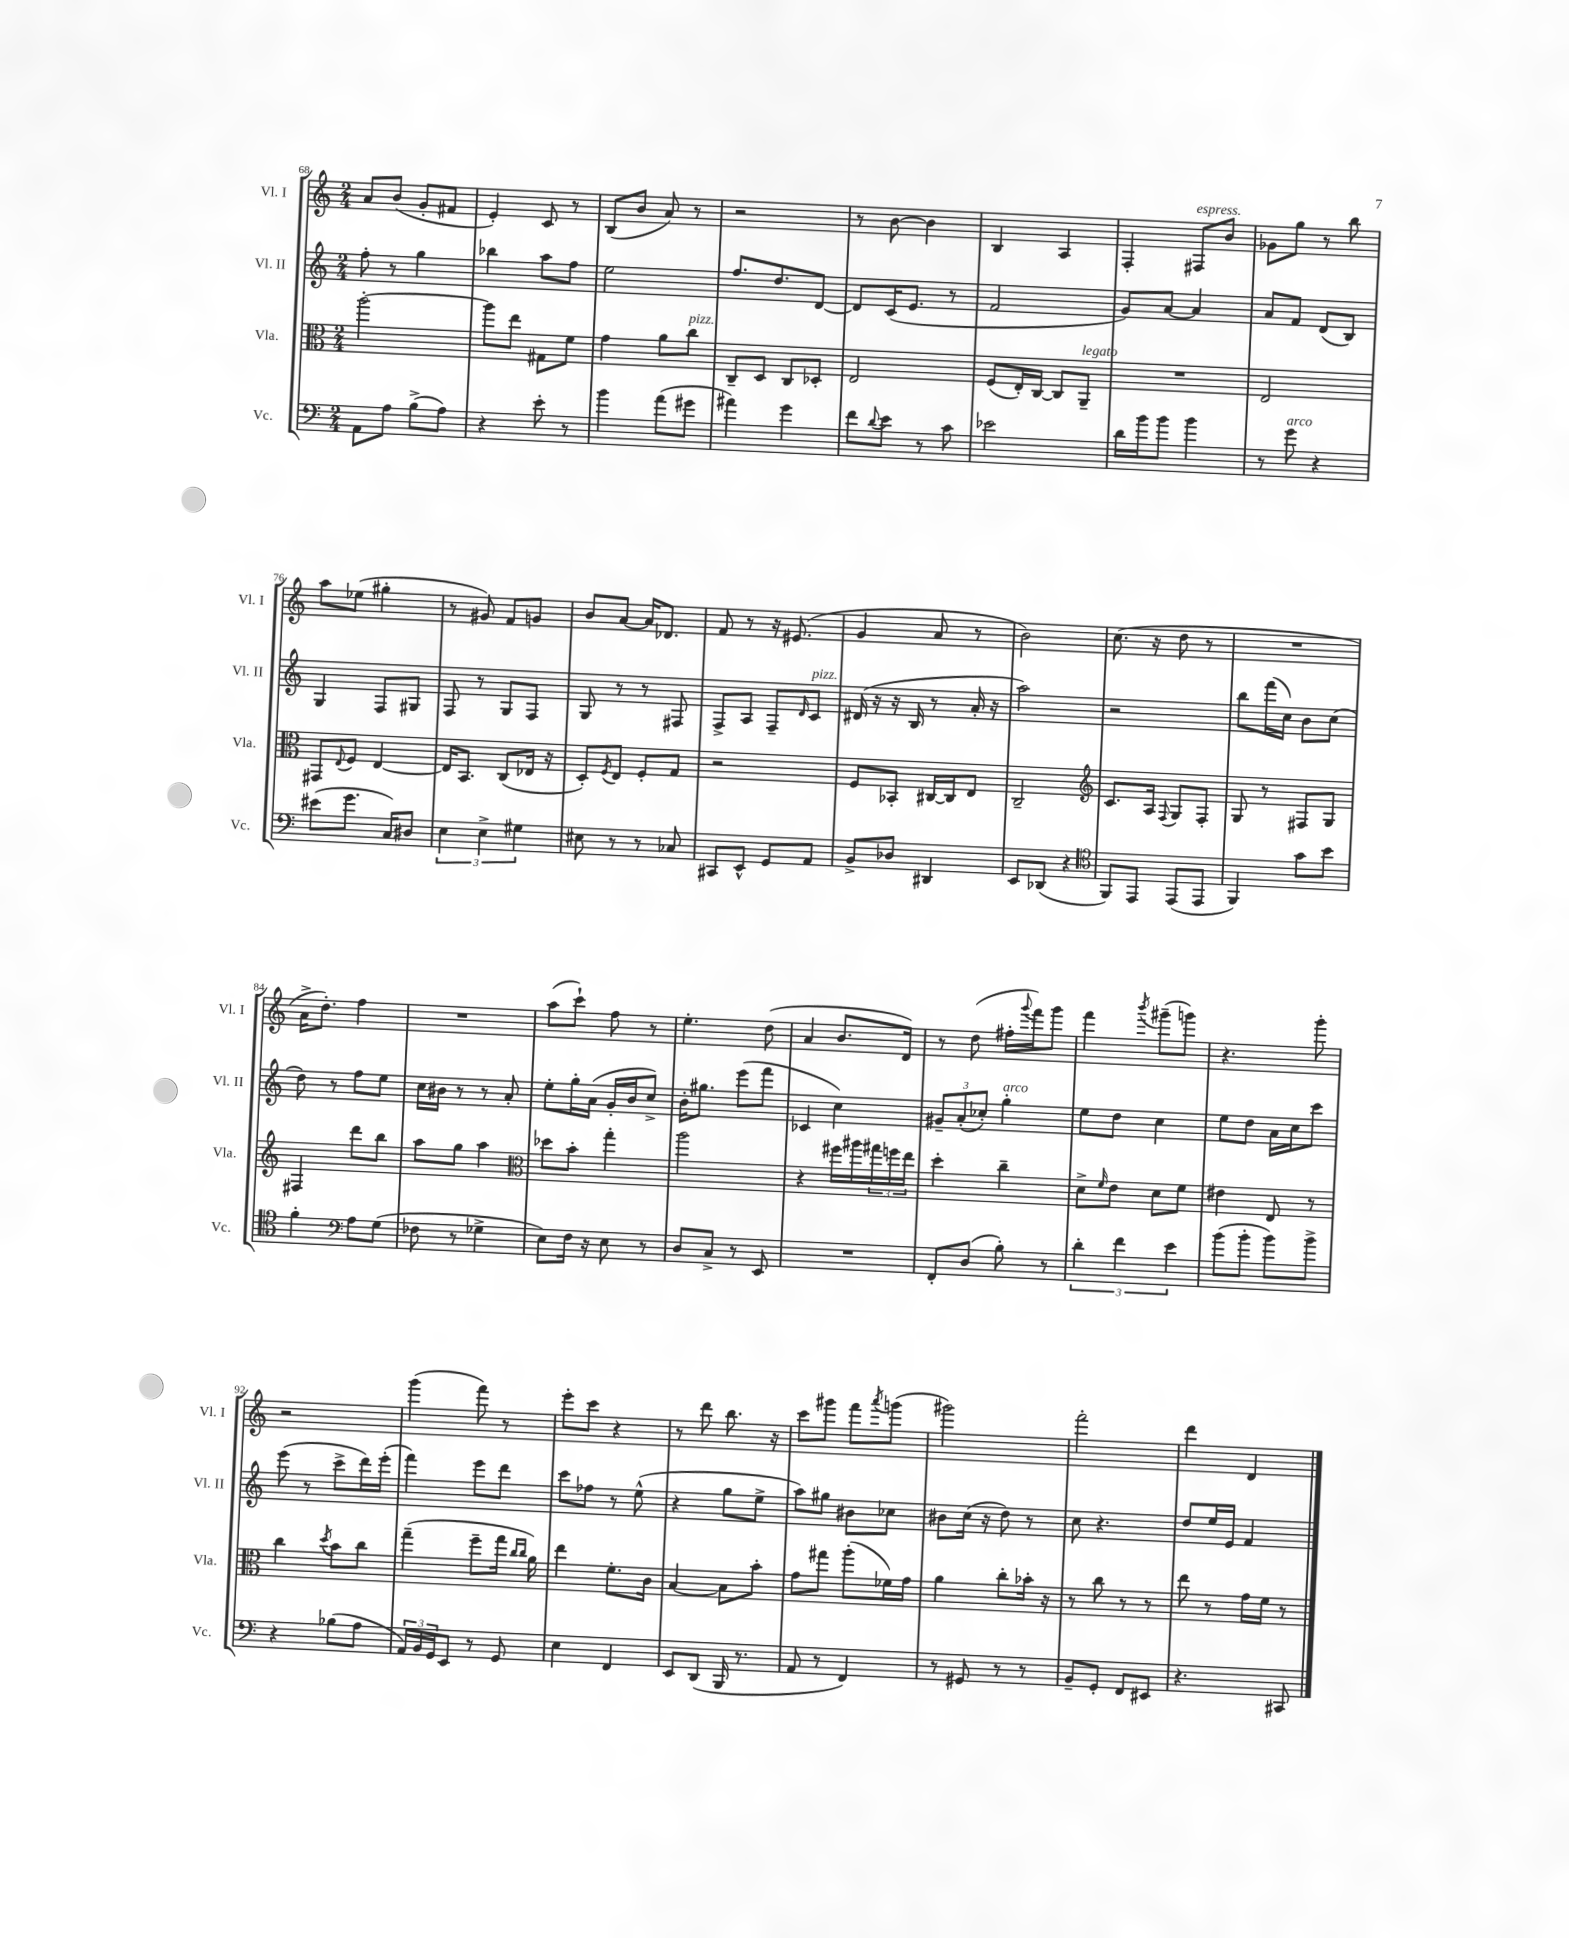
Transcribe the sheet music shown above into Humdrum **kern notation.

**kern	**kern	**kern	**kern
*staff4	*staff3	*staff2	*staff1
*clefF4	*clefC3	*clefG2	*clefG2
*k[]	*k[]	*k[]	*k[]
*M2/4	*M2/4	*M2/4	*M2/4
8AA	[2aa'	8ff'	8a
8A	.	8r	(8b
(8B^	.	4gg	8g'
8A)	.	.	8f#
=	=	=	=
4r	8aa]	4bb-	4e')
.	8ee	.	.
8e'	8G#	8aa	8c
8r	8f	8ff	8r
=	=	=	=
4b	4g	2ee	(8B
.	.	.	8b
(8a	8a	.	8a)
8g#	8cc	.	8r
=	=	=	=
4a#)	8C~	8.ff	2r
.	8D	.	.
.	.	8.dd	.
4g	8C	.	.
.	8D-'	[8d	.
=	=	=	=
8f	2E	8d]	8r
8qqd	.	.	.
8e	.	(16c	[8b
.	.	8.e	.
8r	.	.	4b]
8c	.	8r	.
=	=	=	=
2e-	(8F	2f	4B
.	16E')	.	.
.	[16C	.	.
.	8C]	.	4A
.	8AA~	.	.
=	=	=	=
16d	2r	8g)	4F'
16b	.	.	.
8b	.	[8a	.
4b	.	4a]	8F#
.	.	.	8b
=	=	=	=
8r	2E	8a	8g-
8g	.	8f	8gg
4r	.	(8d	8r
.	.	8B)	8bb
=	=	=	=
(8e#	8GG#	4G	8aa
.	8qqE	.	.
8.g	8F	.	(8ee-
.	[4E	8F	4gg#'
16C)	.	.	.
8D#	.	8G#	.
=	=	=	=
6E	16E]	8F	8r
.	8.BB	.	.
.	.	8r	8g#)
6E^	.	.	.
.	(8C	8G	8f
6G#	.	.	.
.	16E-	8F	8g
.	16r	.	.
=	=	=	=
8E#	8D')	8G	8b
.	8qF	.	.
8r	8E	8r	[8a
8r	8F'	8r	16a]
.	.	.	8.d-
8C-	8G	8F#	.
=	=	=	=
8CC#	2r	8F^	8f
8EE^^	.	8A	8r
8GG	.	8F~	16r
.	.	.	(8.e#
.	.	16qqd	.
8AA	.	8c	.
=	=	=	=
8BB^	8F	(16d#	4g
.	.	16r	.
8D-	8BB-'	16r	.
.	.	16B	.
4DD#	[16C#	8r	8a
.	16C#]	.	.
.	8E	16a'	8r
.	.	16r	.
=	=	=	=
8EE	2C~	2aa)	2b)
(8DD-	.	.	.
4r	.	.	.
=	=	=	=
*clefC4	*clefG2	*	*
8FF)	8.c	2r	(8.cc
8EE	.	.	.
.	16A	.	16r
.	8qqF	.	.
(8EE	8G	.	8dd
8EE	8F'	.	8r
=	=	=	=
4FF)	8G	8bb	2r
.	8r	(16fff	.
.	.	16cc)	.
8g	8F#	8b	.
8b	8G	(8cc	.
=	=	=	=
4f'	4F#	8dd)	16a^
.	.	.	8.dd')
.	.	8r	.
*clefF4	*	*	*
8A	8ddd	8ff	4ff
(8G	8bb	8ee	.
=	=	=	=
8F-	8aa	16cc	2r
.	.	16b#	.
8r	8gg	8r	.
4G-^	4aa	8r	.
.	.	8a'	.
=	=	=	=
*	*clefC3	*	*
8E)	8dd-	8ee'	(8aa
16F	8b'	16gg'	8ccc`)
16r	.	(16a	.
8E	4gg'	16g'	8ff
.	.	16b	.
8r	.	8cc^)	8r
=	=	=	=
8D	2aa	16b'	4.ee'
.	.	8.gg#	.
8C^	.	.	.
8r	.	(8eee	.
8EE	.	8fff	(8dd
=	=	=	=
2r	4r	4c-	4a
.	16ff#	4cc)	8.b
.	16aa#	.	.
.	24gg#	.	.
.	24ff	.	.
.	.	.	16d)
.	24ee	.	.
=	=	=	=
8FF'	4dd'	12g#~	8r
.	.	(12a'	.
(8D	.	.	(8dd
.	.	12cc-')	.
8B')	4cc~	4gg'	16ff#'
.	.	.	8qqggg
.	.	.	16fff)
8r	.	.	8ggg
=	=	=	=
6d'	8d^	8ee	4fff
.	16qqf	.	.
.	8e	8dd	.
6f	.	.	.
.	.	.	8qbbb
.	8d	4cc	(8ggg#~
6e	.	.	.
.	8f	.	8ggg)
=	=	=	=
(8b	4e#	8ee	4.r
8b'	.	8dd	.
8b)	8E	16a	.
.	.	16cc	.
8b^	8r	8ccc	8ggg'
=	=	=	=
4r	4cc	(8eee	2r
.	.	8r	.
.	8qdd	.	.
(8B-	8b	8ccc^	.
8A	8cc	16ddd)	.
.	.	(16eee'	.
=	=	=	=
24AA)	(4gg~	4fff)	(4ggg
24BB	.	.	.
24GG	.	.	.
8EE	.	.	.
8r	8ff~	8eee	8fff)
8GG	16gg	8ddd	8r
.	16qqcc	.	.
.	16qqcc	.	.
.	16a)	.	.
=	=	=	=
4E	4ee	8ccc	8eee'
.	.	8ff-	8ccc
4FF	8.f'	8r	4r
.	.	(8ee^^	.
.	16c	.	.
=	=	=	=
8EE	[4B	4r	8r
(8DD	.	.	8ddd
16BBB	8B]	8gg	8.bb
8.r	.	.	.
.	8b'	8ee^	.
.	.	.	16r
=	=	=	=
8AA	8g	8aa)	8ccc
8r	8gg#	8gg#	8ggg#
4FF)	(8aa'	8b#	8fff
.	.	.	8qaaa
.	16f-)	8cc-	(8ggg
.	16g	.	.
=	=	=	=
8r	4a	8b#	2ggg#)
8GG#	.	(16cc	.
.	.	16r	.
8r	8cc'	8dd)	.
8r	16b-'	8r	.
.	16r	.	.
=	=	=	=
8BB~	8r	8cc	2fff'
8GG'	8cc	4.r	.
8FF	8r	.	.
8EE#	8r	.	.
=	=	=	=
4.r	8ee	8dd	4ddd
.	8r	16ee	.
.	.	16e	.
.	16g	4f	4d
.	16f	.	.
8CC#	8r	.	.
==	==	==	==
*-	*-	*-	*-
